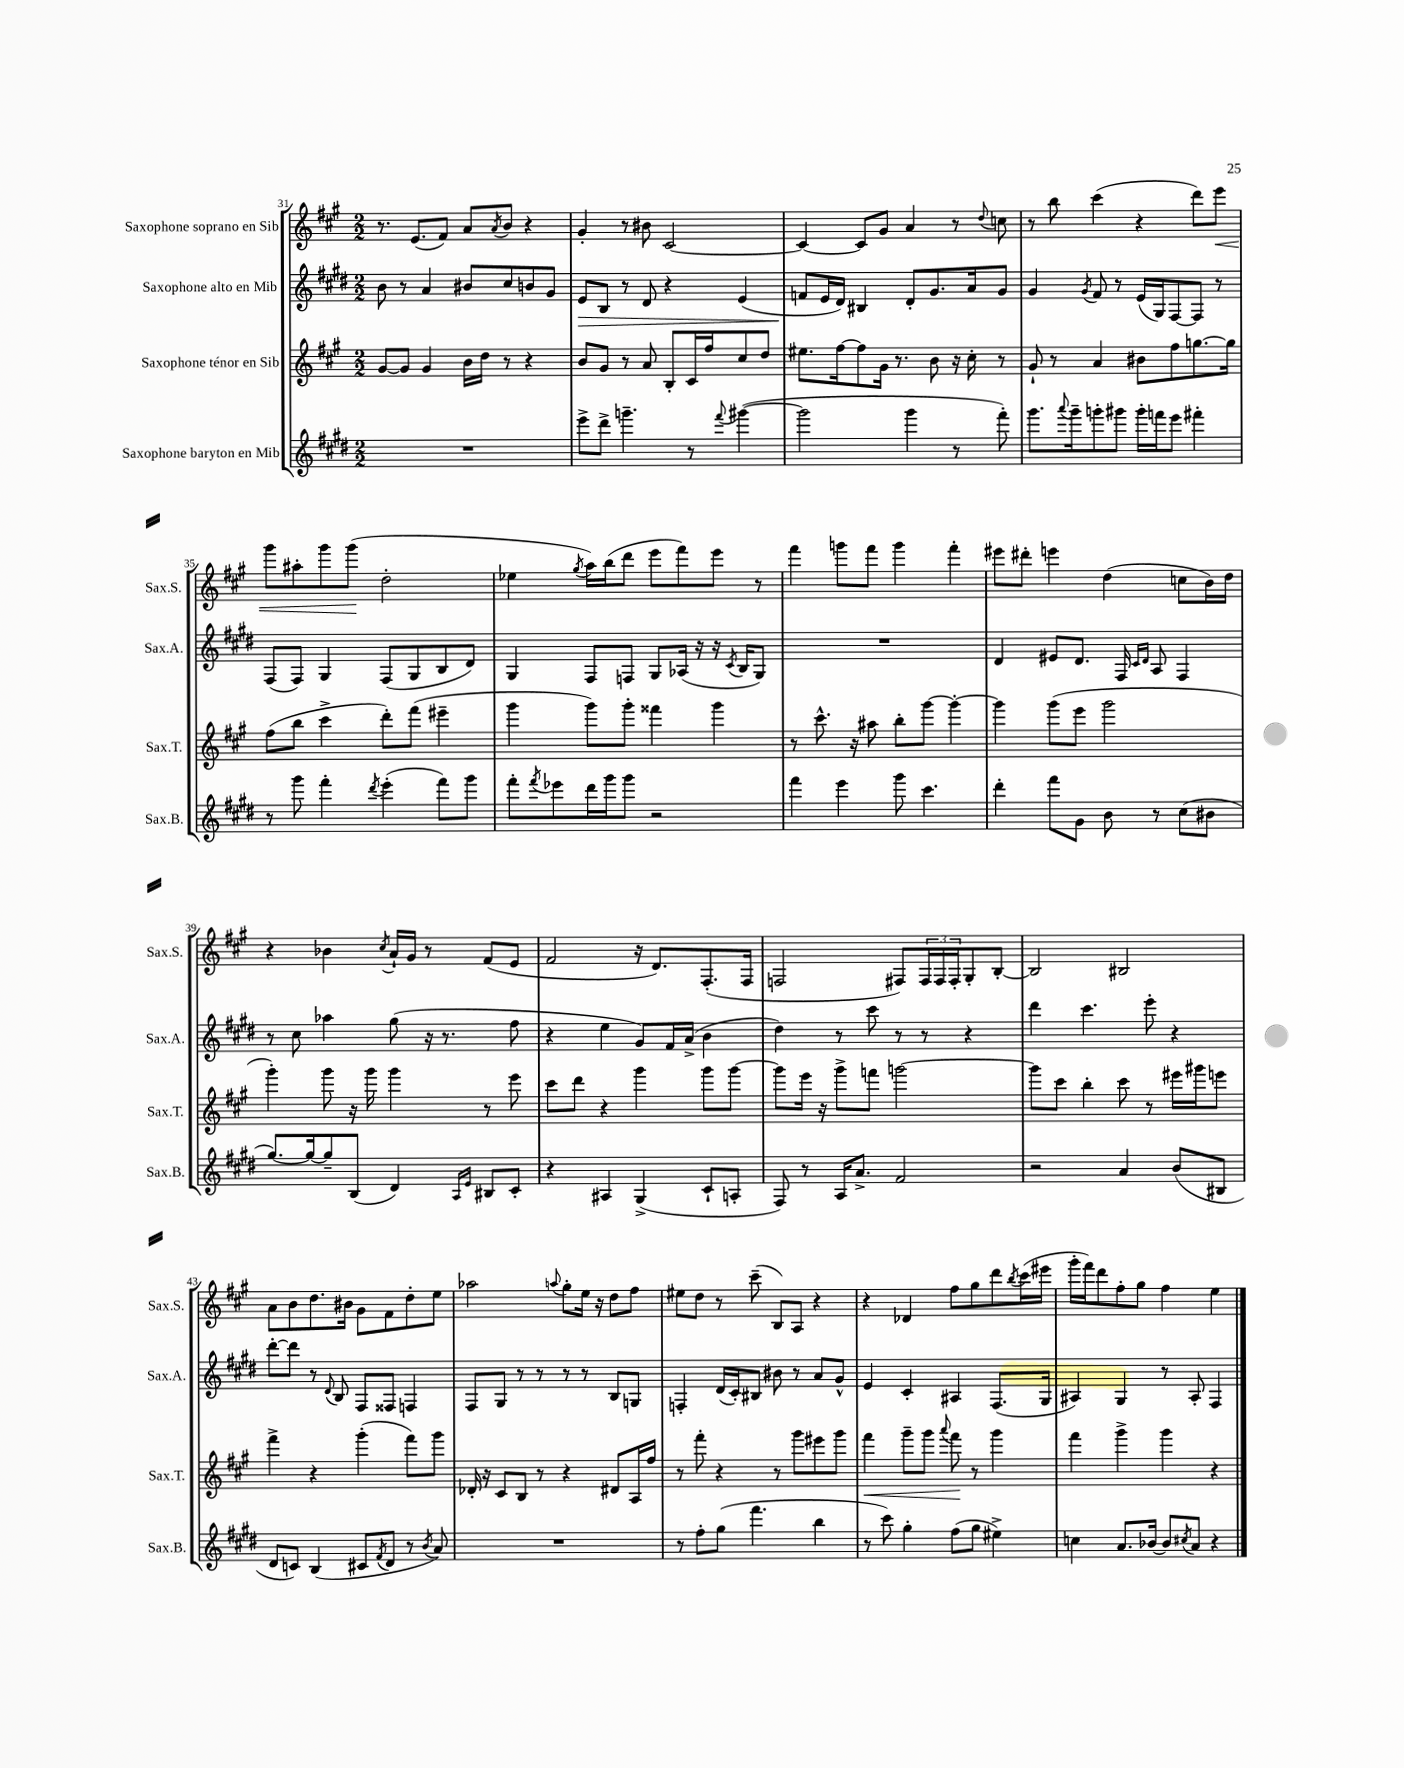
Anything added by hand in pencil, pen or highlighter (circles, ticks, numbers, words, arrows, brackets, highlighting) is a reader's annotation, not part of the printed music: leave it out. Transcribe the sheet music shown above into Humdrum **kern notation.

**kern	**kern	**dynam	**kern	**dynam	**kern	**dynam
*part4	*part3	*part3	*part2	*part2	*part1	*part1
*staff4	*staff3	*staff3	*staff2	*staff2	*staff1	*staff1
*I"Saxophone baryton en Mib	*I"Saxophone ténor en Sib	*	*I"Saxophone alto en Mib	*	*I"Saxophone soprano en Sib	*
*I'Sax.B.	*I'Sax.T.	*	*I'Sax.A.	*	*I'Sax.S.	*
*clefG2	*clefG2	*	*clefG2	*	*clefG2	*
*k[f#c#g#d#]	*k[f#c#g#]	*	*k[f#c#g#d#]	*	*k[f#c#g#]	*
*M2/2	*M2/2	*	*M2/2	*	*M2/2	*
=31	=31	=31	=31	=31	=31	=31
1r	[8g#/L	.	8b\	.	8.r	.
.	8g#/J]	.	8r	.	.	.
.	.	.	.	.	(8.e/L	.
.	4g#/	.	4a/	.	.	.
.	.	.	.	.	8f#/J)	.
.	16b\LL	.	8b#X/L	.	8a/L	.
.	16dd\JJ	.	.	.	.	.
.	.	.	.	.	8qa/	.
.	8r	.	8cc#/	.	8b/J	.
.	4r	.	8bn/	.	4r	.
.	.	.	8g#/J	.	.	.
=32	=32	=32	=32	=32	=32	=32
!	!	!	!	!LO:HP:b	!	!
8eee^\L	8b/L	.	8e/L	>	4g#'/	.
8ddd#^\J	8g#/J	.	8B/J	.	.	.
4.gggn~\	8r	.	8r	.	8r	.
.	8a/	.	8d#/	.	8b#X\	.
.	8B'/L	.	4r	.	[2c#/	.
8r	16c#/L	.	.	.	.	.
.	16ff#/J	.	.	.	.	.
8qqfff#/	.	.	.	.	.	.
([4ggg#X\	8cc#/	.	(4e/	.	.	.
.	8dd/J	.	.	.	.	.
=33	=33	=33	=33	=33	=33	=33
2ggg#\]	8.ee#X\L	.	8fn/L	.	4c#/_	.
.	.	.	16e/L	]	.	.
.	[16ff#\k	.	16d#/JJ)	.	.	.
.	8ff#\]	.	4B#X/	.	8c#/L]	.
.	16g#\Jk	.	.	.	8g#/J	.
.	8.r	.	.	.	.	.
4ggg#\	.	.	8d#'/L	.	4a/	.
.	8b\	.	8.g#/	.	.	.
8r	16r	.	.	.	8r	.
.	16cc#'\	.	16a/k	.	.	.
.	.	.	.	.	8qqdd/	.
8fff#'\)	8r	.	8g#/J	.	8ccn\	.
=34	=34	=34	=34	=34	=34	=34
8.ggg#\L	8g#`/	.	4g#/	.	8r	.
.	8r	.	.	.	8bb\	.
8qqaaa/	.	.	.	.	.	.
16ggg#~\k	.	.	.	.	.	.
.	.	.	8qg#/	.	.	.
8gggn'\	4a/	.	8f#/	.	(4ccc#\	.
8ggg#X\J	.	.	8r	.	.	.
16ggg#'\LL	8b#X\L	.	(16e/LL	.	4r	.
16fffn\J	.	.	16G#/J)	.	.	.
8eee\J	8ff#\	.	[8F#/	.	.	.
4fff#X'\	[8.ggn\	.	8F#/J]	.	8ddd\L)	.
!	!	!	!	!	!	!LO:HP:b
.	.	.	8r	.	8eee\J	<
.	16gg\Jk]	.	.	.	.	.
!!LO:LB:g=z
=35	=35	=35	=35	=35	=35	=35
8r	(8ff#\L	.	(8F#/L	.	8ggg#\L	.
8ggg#\	8bb\J	.	8F#/J)	.	8aa#X'\	.
4fff#'\	4ccc#^\	.	4G#/	.	8ggg#\	.
.	.	.	.	.	(8ggg#\J	.
8qddd#/	.	.	.	.	.	.
(4eee'\	8ddd'\L)	.	(8F#/L	.	2dd'\	[
.	(8fff#\J	.	8G#/	.	.	.
8fff#\L)	4eee#X~\	.	8B/	.	.	.
8ggg#\J	.	.	8d#/J)	.	.	.
=36	=36	=36	=36	=36	=36	=36
8fff#'\L	4ggg#\	.	4G#/	.	4ee-X\	.
8qfff#/	.	.	.	.	.	.
8eee-X\	.	.	.	.	.	.
.	.	.	.	.	8qgg#/	.
16ddd#\L	8ggg#\L)	.	8F#/L	.	16aa\LL)	.
16ggg#\J	.	.	.	.	(16bb\J	.
8ggg#\J	8ggg#'\J	.	8Fn/J	.	8ddd\J	.
2r	4fff##X\	.	8G#/L	.	8eee\L	.
.	.	.	(16A-X/Jk	.	8fff#\)	.
.	.	.	16r	.	.	.
.	4ggg#\	.	16r	.	8eee\J	.
.	.	.	8qc#/	.	.	.
.	.	.	16B/KL	.	.	.
.	.	.	8G#/J)	.	8r	.
=37	=37	=37	=37	=37	=37	=37
4fff#\	8r	.	1r	.	4fff#\	.
.	8.ccc#^^\	.	.	.	.	.
4eee\	.	.	.	.	8gggn\L	.
.	16r	.	.	.	.	.
.	8aa#X\	.	.	.	8fff#\J	.
8ggg#\	8bb'\L	.	.	.	4ggg\	.
4.ccc#\	[8ggg#\J	.	.	.	.	.
.	4ggg#'\_	.	.	.	4fff#'\	.
=38	=38	=38	=38	=38	=38	=38
4ddd#'\	4ggg#\]	.	4d#/	.	8eee#X\L	.
.	.	.	.	.	8ddd#X'\J	.
8fff#\L	(8ggg#\L	.	8e#X/L	.	4eeen\	.
8g#\J	8eee\J	.	8.d#/J	.	.	.
8b\	2ggg#\	.	.	.	(4dd\	.
.	.	.	16F#/	.	.	.
.	.	.	16qqc#/LL	.	.	.
.	.	.	16qqd#/JJ	.	.	.
8r	.	.	8A/	.	.	.
(8cc#\L	.	.	4F#/	.	8ccn\L	.
8b#X\J	.	.	.	.	16b\L)	.
.	.	.	.	.	16dd\JJ	.
!!LO:LB:g=z
=39	=39	=39	=39	=39	=39	=39
[8.gg#/L)	4ggg#'\)	.	8r	.	4r	.
.	.	.	8cc#\	.	.	.
16gg#/k_	.	.	.	.	.	.
8gg#~/]	8ggg#\	.	4aa-X\	.	4b-X\	.
(8B/J	16r	.	.	.	.	.
.	16ggg#\	.	.	.	.	.
.	.	.	.	.	8qcc#/	.
4d#/)	4ggg#\	.	(8gg#\	.	16a`/LL	.
.	.	.	.	.	16g#/JJ	.
.	.	.	16r	.	8r	.
.	.	.	8.r	.	.	.
16qqA/LL	.	.	.	.	.	.
16qqe/JJ	.	.	.	.	.	.
8B#X/L	8r	.	.	.	(8f#/L	.
8c#'/J	8eee\	.	8ff#\	.	8e/J	.
=40	=40	=40	=40	=40	=40	=40
4r	8ccc#\L	.	4r	.	2f#/	.
.	8ddd\J	.	.	.	.	.
4A#X/	4r	.	4ee\	.	.	.
(4G#^/	4ggg#\	.	8g#/L)	.	16r	.
.	.	.	.	.	8.d/L)	.
.	.	.	16f#/L	.	.	.
.	.	.	(16a^/JJ	.	.	.
8c#`/L	8ggg#\L	.	4b\	.	(8.F#'/	.
8An'/J	[8ggg#\J	.	.	.	.	.
.	.	.	.	.	16F#/Jk	.
=41	=41	=41	=41	=41	=41	=41
8F#/)	8ggg#\L]	.	4dd#\)	.	2Fn/	.
8r	16eee\Jk	.	.	.	.	.
.	16r	.	.	.	.	.
16A/KL	8ggg#^\L	.	8r	.	.	.
8.a^/J	.	.	.	.	.	.
.	8fffn\J	.	8ccc#\	.	.	.
2f#/	[2gggn\	.	8r	.	8F#X/L)	.
.	.	.	8r	.	24F#/L	.
.	.	.	.	.	24F#/	.
.	.	.	.	.	24F#'/J	.
.	.	.	4r	.	8G#'/	.
.	.	.	.	.	[8B'/J	.
=42	=42	=42	=42	=42	=42	=42
2r	8ggg\L]	.	4ddd#\	.	2B/]	.
.	8ccc#\J	.	.	.	.	.
.	4bb'\	.	4.ccc#\	.	.	.
4a/	8ccc#\	.	.	.	2B#X/	.
.	8r	.	8eee'\	.	.	.
(8b/L	16eee#X\LL	.	4r	.	.	.
.	16ggg#X\J	.	.	.	.	.
8B#X/J	8eeen\J	.	.	.	.	.
!!LO:LB:g=z
=43	=43	=43	=43	=43	=43	=43
8d#/L	4fff#^\	.	[8ddd#'\L	.	8a\L	.
8cn/J)	.	.	8ddd#\J]	.	8b\	.
(4B/	4r	.	8r	.	8.dd\	.
.	.	.	8qqd#/	.	.	.
.	.	.	8B/	.	.	.
.	.	.	.	.	16b#X\Jk	.
8c#X/L	(4ggg#'\	.	8F#/L	.	8g#\L	.
8qf#/	.	.	.	.	.	.
8d#/J	.	.	8F##X/J	.	8f#\	.
8r	8fff#\L)	.	4Fn/	.	8dd'\	.
8qb/	.	.	.	.	.	.
8a/)	8ggg#\J	.	.	.	8ee\J	.
=44	=44	=44	=44	=44	=44	=44
1r	16d-X'/	.	8F#/L	.	2aa-X\	.
.	16r	.	.	.	.	.
.	8c#/L	.	8G#/J	.	.	.
.	8B/J	.	8r	.	.	.
.	8r	.	8r	.	.	.
.	.	.	.	.	8qqaan/	.
.	4r	.	8r	.	8gg#'\L	.
.	.	.	8r	.	16ee\Jk	.
.	.	.	.	.	16r	.
.	8d#X/L	.	8B/L	.	8dd\L	.
.	16A/L	.	8Gn/J	.	8ff#\J	.
.	16ff#/JJ	.	.	.	.	.
=45	=45	=45	=45	=45	=45	=45
8r	8r	.	4Fn'/	.	8ee#X\L	.
8ff#'\L	8fff#'\	.	.	.	8dd\J	.
(8gg#\J	4r	.	(16d#/LL	.	8r	.
.	.	.	16c#'/J)	.	.	.
4.fff#\	.	.	8B#X/J	.	(8ccc#~\	.
.	8r	.	8b#X\	.	8B/L)	.
.	8ggg#\L	.	8r	.	8A/J	.
4bb\	8eee#X\	.	8a/L	.	4r	.
.	8ggg#\J	.	8g#^^/J	.	.	.
=46	=46	=46	=46	=46	=46	=46
!	!	!LO:HP:b	!	!	!	!
8r	4fff#\	<	4e/	.	4r	.
8ccc#\)	.	.	.	.	.	.
4gg#'\	8ggg#~\L	.	4c#'/	.	4d-X/	.
.	8ggg#\J	.	.	.	.	.
.	8qqaaa/	.	.	.	.	.
(8ff#\L	8fff#\	.	4A#X/	.	8ff#\L	.
8gg#\J	8r	[	.	.	8gg#\	.
4ee#X^\)	4ggg#\	.	(8.F#/L	.	8ddd\	.
.	.	.	.	.	8qbb/	.
.	.	.	.	.	(16ccc#\L	.
.	.	.	16G#/Jk	.	16eee#X\JJ	.
=47	=47	=47	=47	=47	=47	=47
4ccn\	4fff#\	.	4A#X/)	.	16ggg#'\LL	.
.	.	.	.	.	16fff#\J)	.
.	.	.	.	.	8ddd\	.
8.a/L	4ggg#^\	.	4G#/	.	8ff#'\	.
.	.	.	.	.	8gg#\J	.
[16b-X/Jk	.	.	.	.	.	.
8b-/L]	4ggg#\	.	8r	.	4ff#\	.
8qcc#X/	.	.	.	.	.	.
8a/J	.	.	8A#'/	.	.	.
4r	4r	.	4F#/	.	4ee\	.
==	==	==	==	==	==	==
*-	*-	*-	*-	*-	*-	*-
